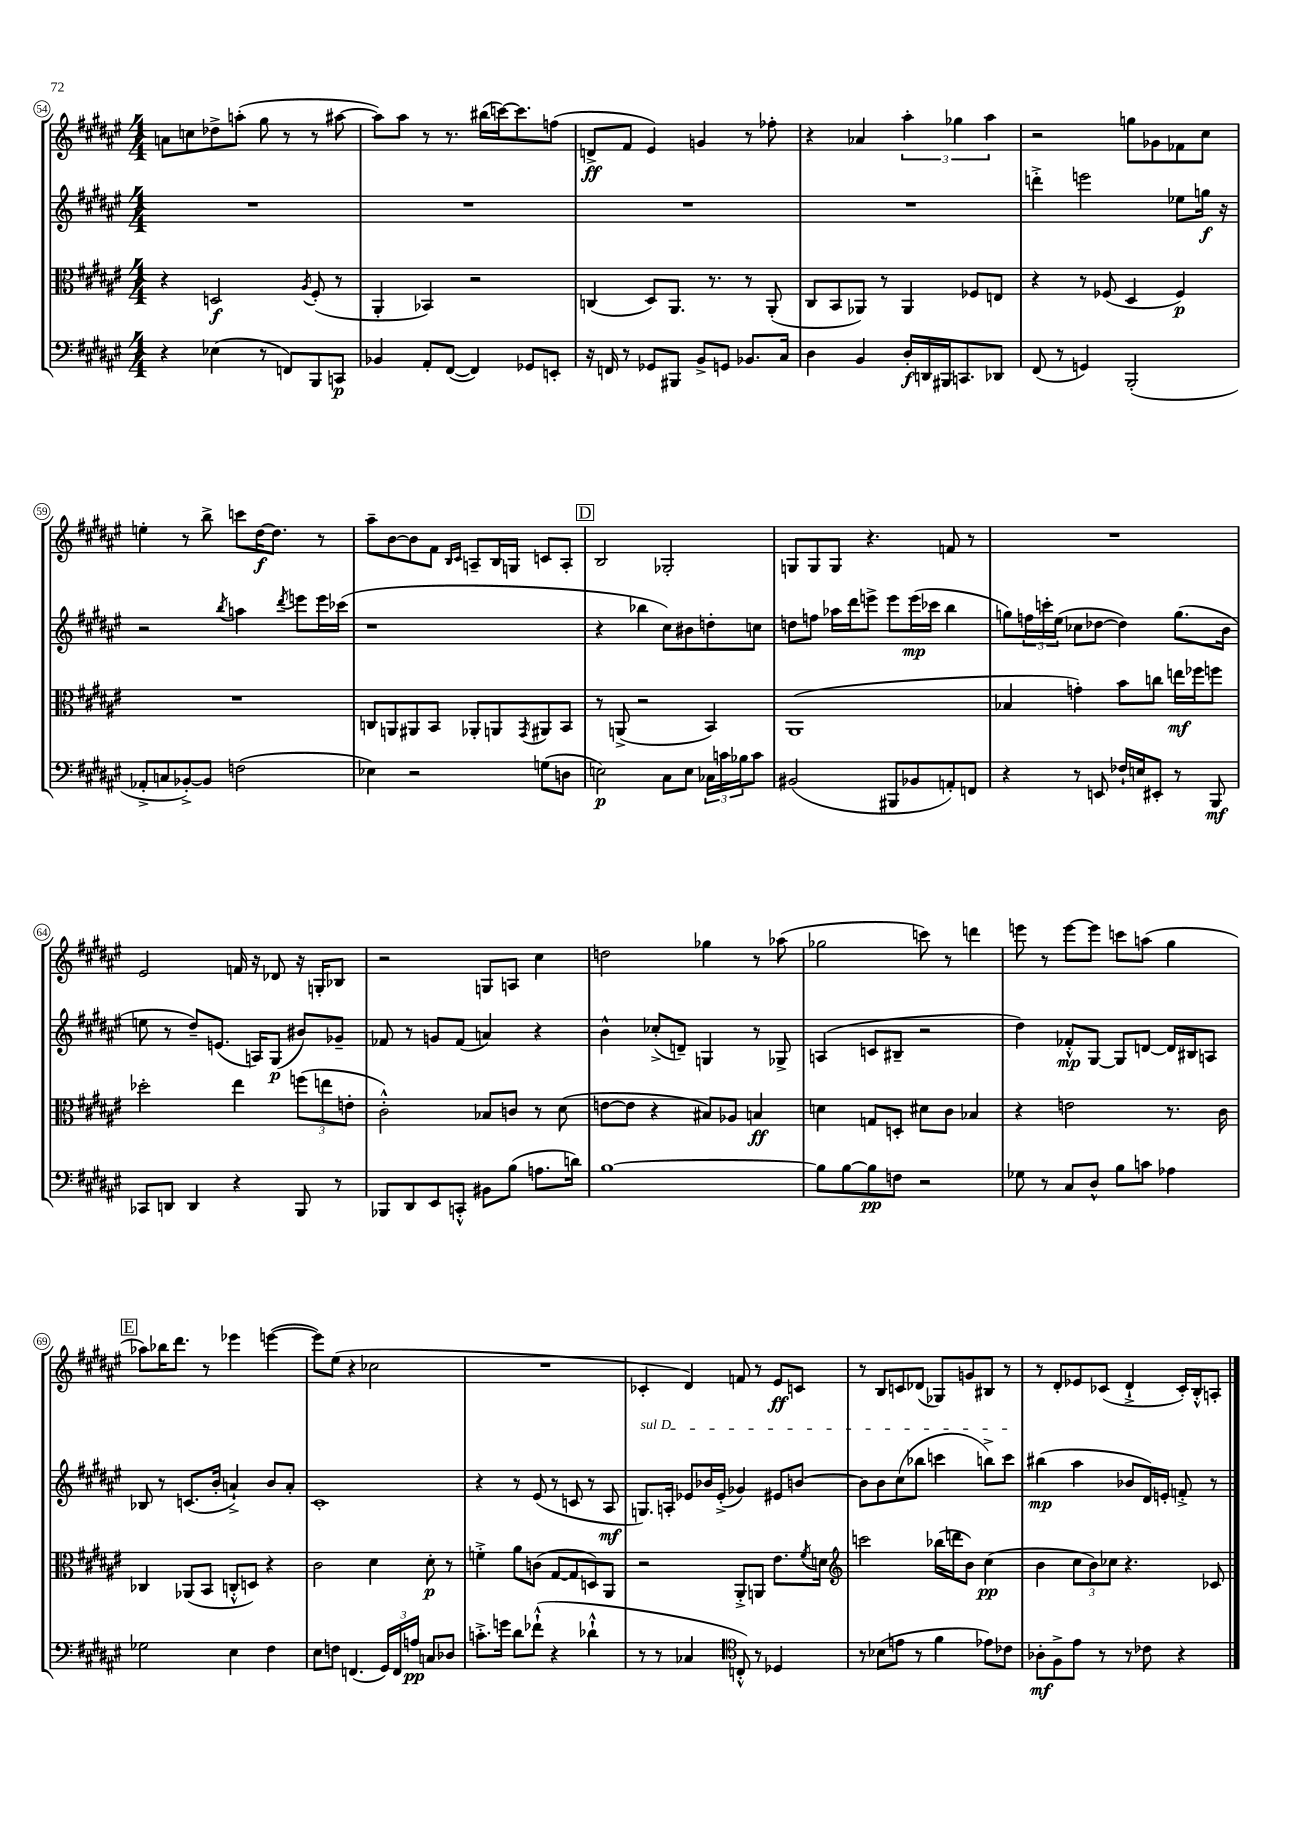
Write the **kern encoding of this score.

**kern	**kern	**kern	**kern
*staff4	*staff3	*staff2	*staff1
*clefF4	*clefC3	*clefG2	*clefG2
*k[f#c#g#d#a#e#]	*k[f#c#g#d#a#e#]	*k[f#c#g#d#a#e#]	*k[f#c#g#d#a#e#]
*M4/4	*M4/4	*M4/4	*M4/4
4r	4r	1r	8a\L
.	.	.	8cc\
(4E-\	2D/	.	8dd-^\
.	.	.	(8aa'\J
8r	.	.	8gg#\
8FF/L)	.	.	8r
.	8qA#/	.	.
8BBB/	(8F#'/	.	8r
8CC/J	8r	.	[8aa#\
=	=	=	=
4BB-/	4AA#'/	1r	8aa#\]L)
.	.	.	8aa#\J
8AA#'/L	4BB-/)	.	8r
([8FF#/J	.	.	8.r
4FF#/])	2r	.	.
.	.	.	(16bb#\LL
.	.	.	[16ccc\J)
.	.	.	8.ccc\]
8GG-/L	.	.	.
8EE'/J	.	.	(8ff\J
=	=	=	=
16r	(4C/	1r	8d^/L
16FF/	.	.	.
8r	.	.	8f#/J
8GG-/L	8D#/L)	.	4e#/)
8BBB#/J	8.AA#/J	.	.
8BB^/L	.	.	4g/
.	8.r	.	.
8GG/J	.	.	.
8.BB-/L	8r	.	8r
.	(8AA#'/	.	8ff-'\
16C#/Jk	.	.	.
=	=	=	=
4D#\	8C#/L	1r	4r
.	8BB/	.	.
4BB/	8AA-/J)	.	4a-/
.	8r	.	.
16D#'/LL	4AA-/	.	6aa#'\
16DD/	.	.	.
16BBB#/J	.	.	.
.	.	.	6gg-\
8.CC/	.	.	.
.	8F-/L	.	.
.	.	.	6aa#\
8DD-/J	8E/J	.	.
=	=	=	=
(8FF#/	4r	4ddd'^\	2r
8r	.	.	.
4GG/)	8r	2eee\	.
.	(8F-/	.	.
(2BBB'/	4D#/	.	8gg\L
.	.	.	8g-\
.	4F-/)	8ee-\L	8f-\
.	.	16gg\Jk	8cc#\J
.	.	16r	.
=	=	=	=
8AA-'^/L	1r	2r	4ee'\
8C/	.	.	.
[8BB-'^/)	.	.	8r
8BB-/]J	.	.	8bb^\
.	.	8qbb/	.
(2F\	.	4aa\	8ccc\L
.	.	.	[16dd#\K
.	.	.	8.dd#\]J
.	.	8qddd#/	.
.	.	8eee\L	.
.	.	16eee\L	8r
.	.	(16ccc-\JJ	.
=	=	=	=
4E-\)	8C/L	1r	8aa#~\L
.	8AA/	.	[8b\
2r	8AA#/	.	8b\]
.	8BB/J	.	8f#\J
.	.	.	16qqB/LL
.	.	.	16qqc#/JJ
.	8AA-'/L	.	8A~/L
.	8AA/	.	16B/L
.	.	.	16G/JJ
.	8qGG#/	.	.
(8G\L	8AA#/	.	8c/L
8D\J	8BB/J	.	8A'/J
=	=	=	=
2E\)	8r	4r	2B/
.	(8AA^/	.	.
.	2r	4bb-\	.
8C#\L	.	8cc#\L)	2G-'/
8E\J	.	8b#\	.
24C-\LL	4BB/)	8dd'\	.
24c\	.	.	.
24B-\J	.	.	.
8c\J	.	8cc\J	.
=	=	=	=
(2BB#/	(1AA#	8dd\L	8G/L
.	.	8ff\J	8G/
.	.	16aa-\LL	8G/J
.	.	16ddd#\J	.
.	.	8eee^\J	4.r
8BBB#/L	.	8eee\L	.
8BB-/	.	(16eee\L	.
.	.	16ccc-\JJ	.
8AA'/)	.	4bb\	8f/
8FF/J	.	.	8r
=	=	=	=
4r	4B-/	8gg\L)	1r
.	.	24ff\L	.
.	.	24ccc'\	.
.	.	(24ee#\JJ	.
8r	4g'\)	8cc-\L	.
8EE/	.	[8dd-\J	.
16F-`/LL	8b\L	4dd-\])	.
16E/J	.	.	.
8EE#'/J	8cc\J	.	.
8r	16ee\LL	(8.gg\L	.
.	16ff-\J	.	.
8BBB/	8ff\J	.	.
.	.	16b\Jk	.
=	=	=	=
8CC-/L	2dd-'\	8ee\	2e#/
8DD/J	.	8r	.
4DD/	.	8dd#~/L)	.
.	.	(8.e/J	.
4r	4ee#\	.	16f/
.	.	16A/LK)	16r
.	.	(8G#/J	8d-/
8BBB/	(12ff\L	8b#/L)	16r
.	.	.	16G'/LK
.	12ee\	.	.
8r	.	8g-~/J	8B-/J
.	12e'\J	.	.
=	=	=	=
8BBB-/L	2c#'^^\)	8f-/	2r
8DD#/	.	8r	.
8EE#/	.	8g/L	.
8CC'^^/J	.	(8f-/J	.
8BB#\L	8B-/L	4a/)	8G/L
(8B\J	8c/J	.	8A/J
8.A\L	8r	4r	4cc#\
.	(8d#\	.	.
16d\Jk)	.	.	.
=	=	=	=
[1B	[8e\L	4b^^\	2dd\
.	8e\]J	.	.
.	4r	(8cc-'^/L	.
.	.	8d~/J)	.
.	8B#/L)	4G/	4gg-\
.	8A-/J	.	.
.	4B/	8r	8r
.	.	8G-^/	(8aa-\
=	=	=	=
8B\]L	4d\	(4A/	2gg-\
[8B\	.	.	.
8B\]	8G/L	8c/L	.
8F\J	8D'/J	8B#~/J	.
2r	8d#\L	2r	8ccc\)
.	8c#\J	.	8r
.	4B-/	.	4ddd\
=	=	=	=
8G-\	4r	4dd#\)	8eee\
8r	.	.	8r
8C#/L	2e\	8f-'^^/L	[8eee\L
8D#^^/J	.	[8G#/J	8eee\]J
8B\L	.	8G#/]L	8ccc\L
8c\J	.	[8d/J	(8aa\J
4A-\	8.r	16d/]LL	4gg#\
.	.	16B#/J	.
.	.	8A/J	.
.	16c#\	.	.
=	=	=	=
2G-\	4C-/	8B-/	8aa-\L)
.	.	8r	16bb-\K
.	.	.	8.ddd#\J
.	(8AA-/L	(8.c/L	.
.	8BB/J	.	8r
.	.	16b'/Jk	.
4E#\	8C'^^/L	4a`^/)	4eee-\
.	8D/J)	.	.
4F#\	4r	8b/L	([4eee\
.	.	8a'/J	.
=	=	=	=
8E#\L	2c#\	1c#'	8eee\]L)
8F\J	.	.	(8ee#\J
(4.FF/	.	.	4r
.	4d#\	.	2cc-\
24GG#/LL)	.	.	.
24FF/	.	.	.
24A/JJ	.	.	.
8C/L	8d#'\	.	.
8D-/J	8r	.	.
=	=	=	=
8.c'^\L	4f'^\	4r	1r
16g\Jk	.	.	.
8d#\L	8a#\L	8r	.
(8f-`^^\J	(8c\J	(8e#/	.
4r	[8G#/L	8r	.
.	8G#/]	8c/	.
4d-`^^\	8D/)	8r	.
.	8AA#/J	8A#/	.
=	=	=	=
8r	2r	8.G/L)	4c-'/
8r	.	.	.
.	.	16A'/Jk	.
4C-/	.	8e-/L	4d#/)
.	.	16b-/L	.
.	.	(16e-'^/JJ	.
*clefC4	*	*	*
8C'^^/)	8AA#'^/L	4g-/)	8f/
8r	8AA/J	.	8r
4D-/	8.e#\L	8e#/L	8e#/L
.	.	[8b/J	8c/J
.	8qf#/	.	.
.	16d\Jk	.	.
=	=	=	=
*	*clefG2	*	*
8r	2ccc\	8b\]L	8r
(8B-\L	.	8b\	8B/L
8e\J	.	(8cc#\	8c/
8r	.	8bb-\J	(8d-/J
4f#\	(16bb-\LL	4ccc\	8G-/L)
.	16ddd\J	.	.
.	8b\J)	.	8g/
8e-\L)	(4cc#\	8bb^\L)	8B#/J
8c-\J	.	8ccc\J	8r
=	=	=	=
8A-'\L	4b\	(4bb#\	8r
8F#^\	.	.	8d#'/L
8e#\J	12cc#\L	4aa#\	8e-/
.	12b\)	.	.
8r	.	.	(8c-/J
.	12cc-\J	.	.
8r	4.r	8b-/L	4d#`^/
8c-\	.	16d#/L)	.
.	.	16e'/JJ	.
4r	.	8f'^/	16c-'/LL)
.	.	.	16B'^^/J
.	8c-/	8r	8A'/J
==	==	==	==
*-	*-	*-	*-
